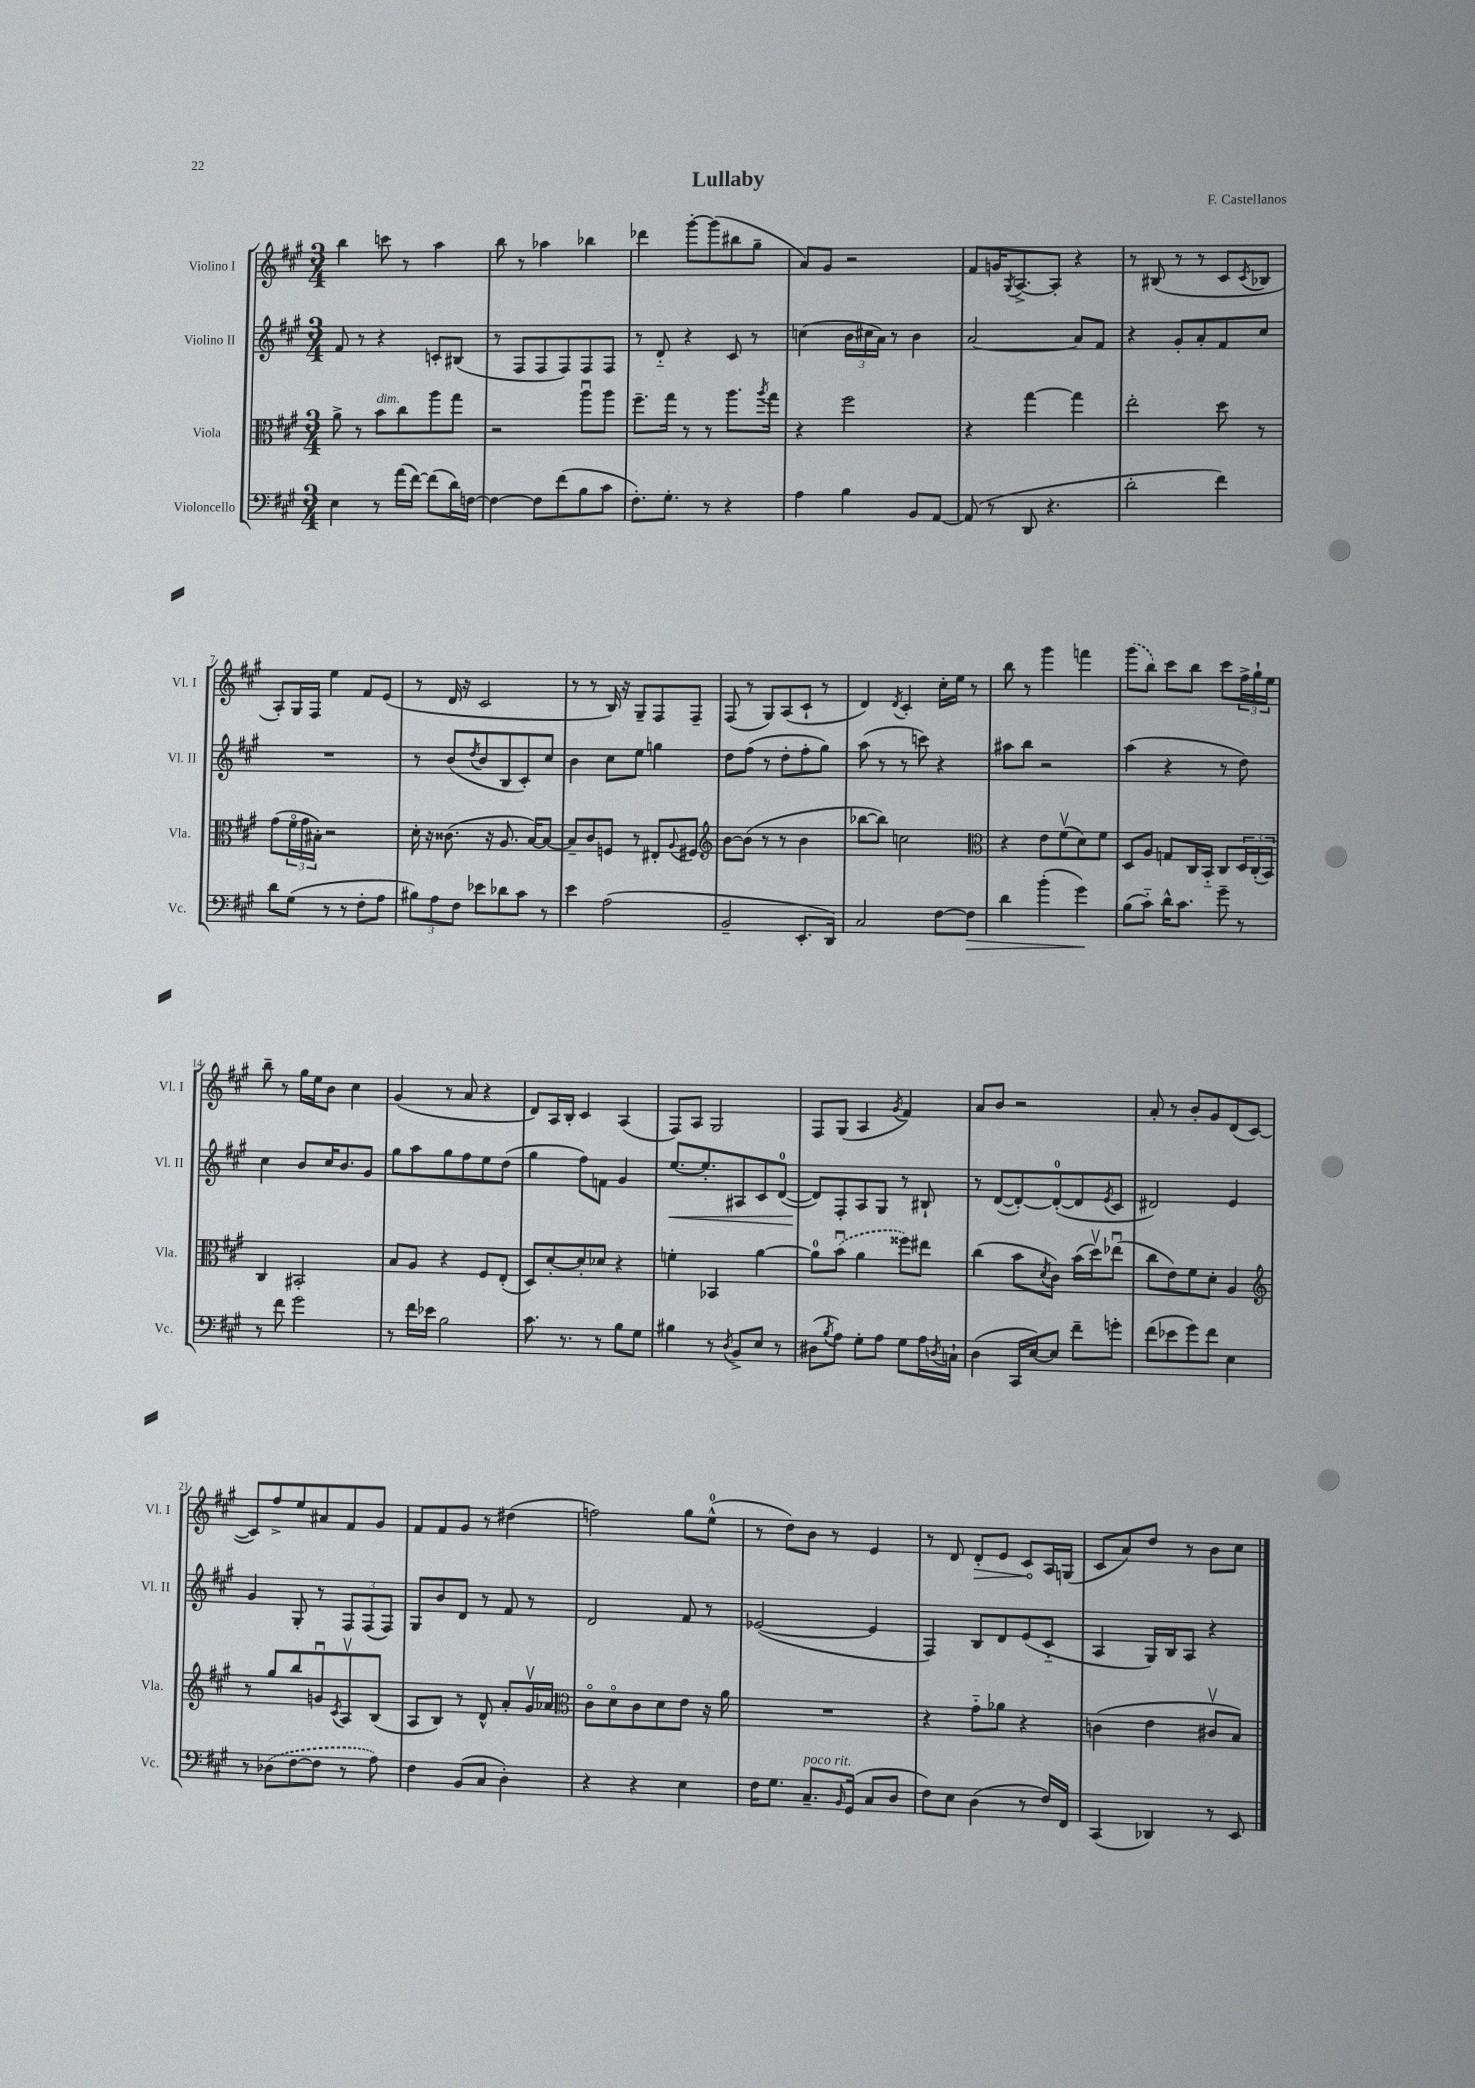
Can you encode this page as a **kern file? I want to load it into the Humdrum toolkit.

**kern	**kern	**kern	**kern
*staff4	*staff3	*staff2	*staff1
*clefF4	*clefC3	*clefG2	*clefG2
*k[f#c#g#]	*k[f#c#g#]	*k[f#c#g#]	*k[f#c#g#]
*M3/4	*M3/4	*M3/4	*M3/4
4E	8a^	8f#	4bb
.	8r	8r	.
8r	8b	4r	8ccc
(16a	8cc#	.	8r
[16f#)	.	.	.
(8f#]	8aa	8c'	4aa
16d)	8gg#	(8B#	.
[16F	.	.	.
=	=	=	=
4F_	2r	8r	8bb
.	.	8F#	8r
8F]	.	8F#	4aa-
(8f#	.	8F#)	.
8B	8aau	8F#	4bb-
8c#	8aa	8F#	.
=	=	=	=
8.F#')	8.ff#~	8r	4ddd-
.	.	8d'~	.
8.G#'	16gg#	.	.
.	8r	4r	[8ggg#'
8r	8r	.	(8ggg#]
4r	8.aa	8c#	8bb#
.	.	8r	8gg#~
.	8qaa	.	.
.	16gg#	.	.
=	=	=	=
4A	4r	(4cc	8a)
.	.	.	8g#
4B	2ff#	24b	2r
.	.	24cc#	.
.	.	24a)	.
.	.	8r	.
8BB	.	4b	.
[8AA	.	.	.
=	=	=	=
(8AA]	4r	[2a	8f#
8r	.	.	16g
.	.	.	8qG#
.	.	.	[8.A^
8DD	[4gg#	.	.
4.r	.	.	8A']
.	4gg#]	8a]	4r
.	.	8f#	.
=	=	=	=
2d'	2ee'	4r	8r
.	.	.	(8B#
.	.	8g#'	8r
.	.	8a'	8r
4f#)	8dd	8f#	8c#
.	.	.	8qc#
.	8r	8cc#	8B-
=	=	=	=
8d	(8g#	2.r	8A')
(8G#	24f#o	.	16G#
.	24g#	.	.
.	.	.	16F#
.	24B#')	.	.
8r	2r	.	4ee
8r	.	.	.
8F#'	.	.	8f#
8A	.	.	(8e
=	=	=	=
12B#)	16d'	8r	8r
.	16r	.	.
12A	.	.	.
.	(8.c##	(8b	16d
12F#	.	.	.
.	.	.	16r
.	.	8qdd	.
8e-	.	8b	2c#
.	16r	.	.
8d-	8.A	8B	.
8c#	.	8c#')	.
.	[16B)	.	.
8r	8B_	8cc#	.
=	=	=	=
4e	8B~]	4b	8r
.	8c#	.	8r
(2A	8F	8cc#	16B)
.	.	.	16r
.	8r	8ee	8G#~
.	8E#'	4gg	8F#
.	8qqA	.	.
.	8F#	.	8F#~
=	=	=	=
*	*clefG2	*	*
2BB~	[8b	8dd	(8F#
.	(8b]	(8ff#	8r
.	8r	8r	8G#)
.	8r	8dd'	(8A
8.EE'	4b	8ff#'	8c#`
.	.	8gg#)	8r
16DD)	.	.	.
=	=	=	=
2C#	[8bb-	(8aa	4d)
.	8bb-])	8r	.
.	.	.	8qd
.	2cc	8r	4c#'
.	.	8ccc)	.
[8F#	.	4r	16cc#'
.	.	.	16ee
8F#]	.	.	8r
=	=	=	=
*	*clefC3	*	*
4d	4r	8aa#	8bb
.	.	8bb	8r
(4b'	8e	2r	4ggg#
.	(8f#v	.	.
4g#)	8d)	.	4fff
.	8f#	.	.
=	=	=	=
(8B	8D	(4aa	(8ggg#
8c#'~)	8A	.	8bb)
16d^^	8G	4r	8ccc#
8.c#	.	.	.
.	16C#	.	8bb
.	16BB'~	.	.
8g#~	8C#	8r	8ccc#
8r	24D	8dd)	24ff#^
.	(24C#'	.	24gg#`
.	24BB)	.	24ee
=	=	=	=
8r	4C#	4cc#	8bb~
8f#	.	.	8r
2g#	2BB#'	8b	16gg#
.	.	.	16ee
.	.	16cc#	8b
.	.	8.b	.
.	.	.	4cc#
.	.	8g#	.
=	=	=	=
8r	8B	8gg#	(4g#
16f#	8A	8aa	.
16e-	.	.	.
2B	4r	8gg#	8r
.	.	8ff#	8a
.	8F#	8ee	4r
.	(8E'	(8dd	.
=	=	=	=
8.c#	8D)	4gg#	8d)
.	[8d'	.	16A
8.r	.	.	16B'
.	8d']	8ff#)	4c#
8r	8d-	8f	.
8B	4r	4g#	(4A
8G#	.	.	.
=	=	=	=
4B#	4f'	[8.ee	8F#)
.	.	.	8A
.	.	8.ee']	.
8r	4BB-	.	2G#
8qD	.	.	.
8BB^	.	8A#	.
8E	[4a	8c#	.
8r	.	([8d	.
=	=	=	=
(8D#	8a]	8d])	8F#
8qB	.	.	.
8A)	(8bu	8F#'	(8G#
8G#'	4a	8A	4A
8A	.	8G#	.
.	.	.	8qg#
8G#	8ff##)	8r	4f#)
16A	8ee#	8B#`	.
8qD	.	.	.
16C`	.	.	.
=	=	=	=
(4D	(4cc#	8r	8a
.	.	([8d	8b
16CC#	8b	8d'_)	2r
[16E)	.	.	.
.	8qd	.	.
8E]	8c#)	(8d'_	.
8f#~	(16b	8d]	.
.	16ddv)	.	.
.	.	8qe	.
8g'	(8ee-u	8c#	.
=	=	=	=
(8f#	8cc#	2d#)	8a'
8e-	8e)	.	8r
8g#)	8f#	.	8b'
8f#	8d'	.	8g#
4E	4A	4e	(8d
.	.	.	[8c#
=	=	=	=
*	*clefG2	*	*
8r	8r	4g#	8c#])
(8D-	8gg#	.	8ff#^
[8F#	8bb	8G#'	8ee
8F#]	8gu	8r	8a#
.	8qc#	.	.
8r	8Av	12F#	8f#
.	.	(12F#	.
8A)	(8B	.	8g#
.	.	12F#)	.
=	=	=	=
4F#	8A	8G#	8f#
.	8B)	8b	8f#
(8BB	8r	8d	8g#
8C#	8d^^	8r	8r
4D')	8a'	8f#	(4dd#
.	16g#v	8r	.
.	16a-	.	.
=	=	=	=
*	*clefC3	*	*
4r	8c#o	2d	2ff)
.	8do	.	.
4r	8c#	.	.
.	8d	.	.
4E	8e	8f#	8gg#
.	16r	8r	(8ee^^
.	16a	.	.
=	=	=	=
16F#	2.r	([2e-	8r
8.G#	.	.	.
.	.	.	8dd)
8.C#~	.	.	8b
.	.	.	8r
16qqBB	.	.	.
(16GG#	.	.	.
8C#	.	4e-]	4e
8D	.	.	.
=	=	=	=
8F#)	4r	4F#)	8r
8E	.	.	8d
(4D	8g#'~	8B	8d'
.	8a-	8d	8e
8r	4r	(8e	8c#
16F#)	.	8c#'~	16A
16FF#	.	.	(16G
=	=	=	=
(4CC#	(4c	4A	8c#
.	.	.	8a)
4DD-)	4e	16G#)	8dd
.	.	16B	.
.	.	8A	8r
8r	8c#v	4r	8b
8EE	8B)	.	8cc#
==	==	==	==
*-	*-	*-	*-
